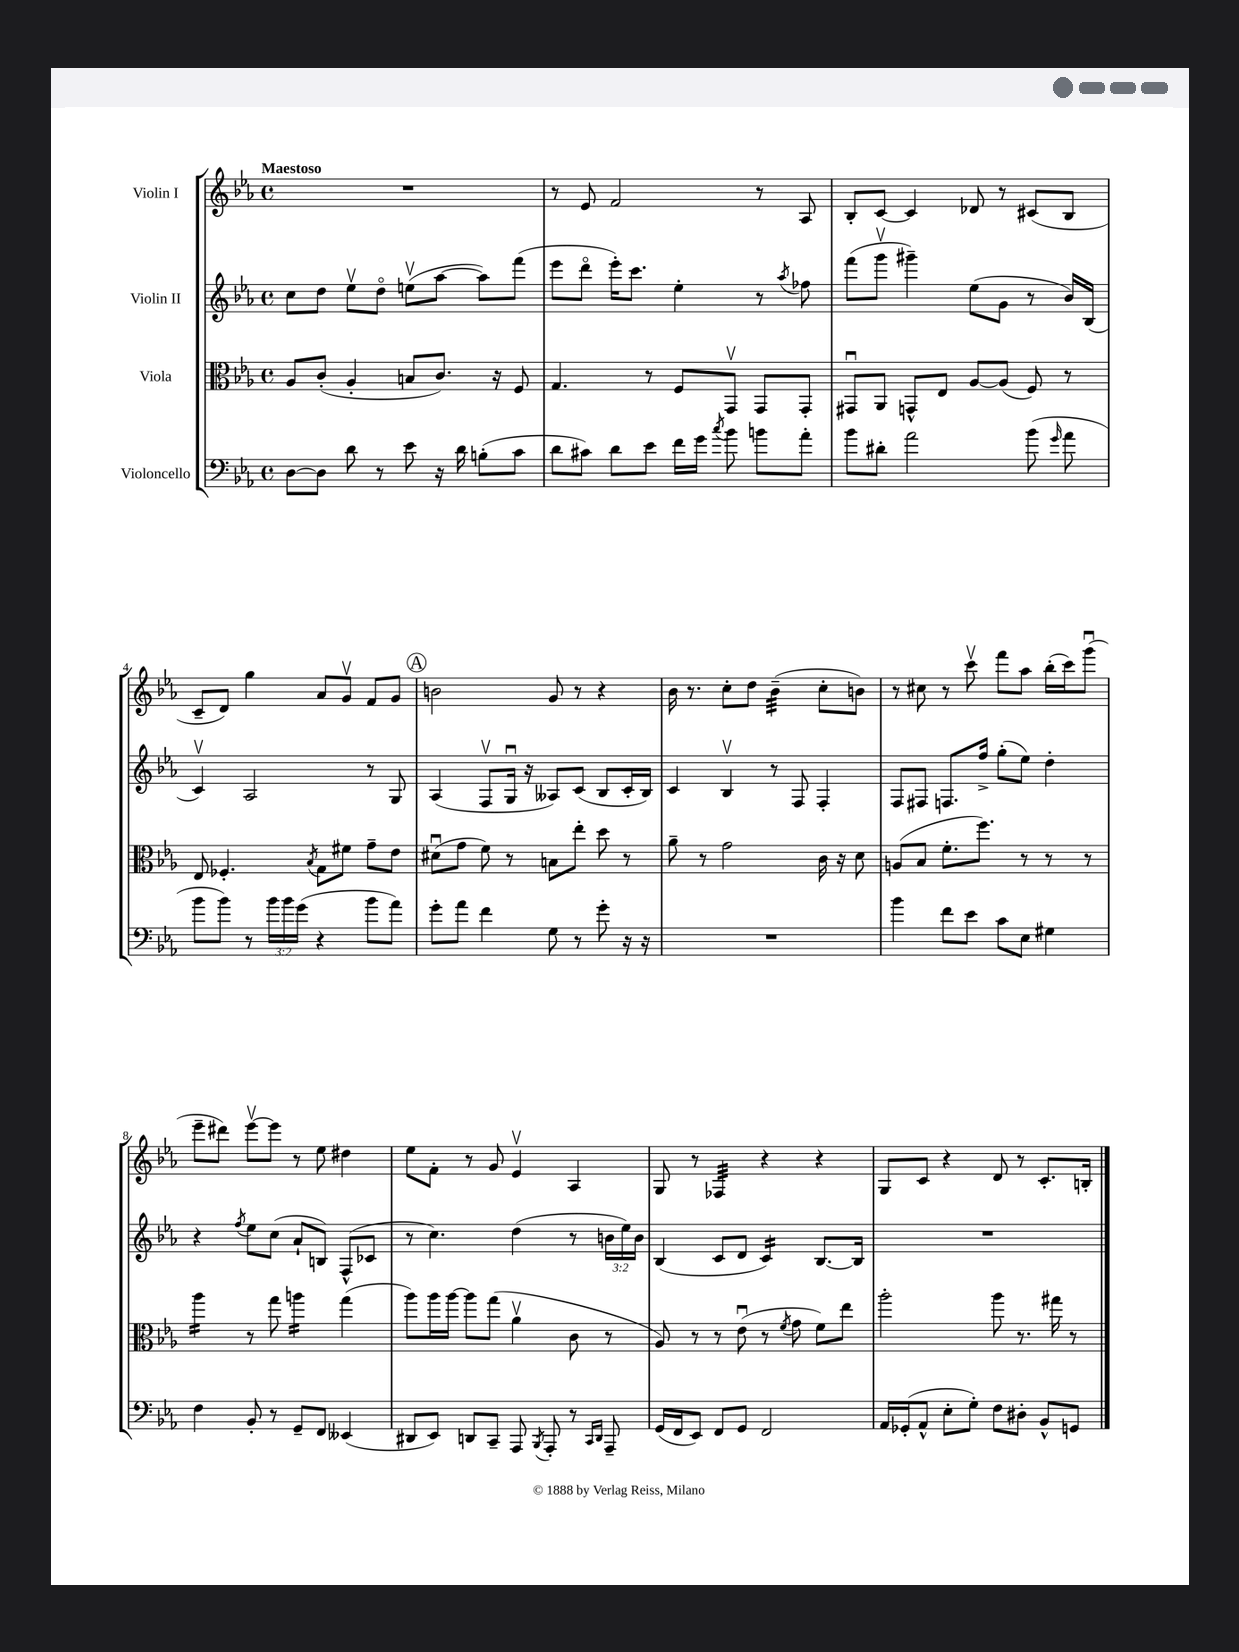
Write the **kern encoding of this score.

**kern	**kern	**kern	**kern
*staff4	*staff3	*staff2	*staff1
*clefF4	*clefC3	*clefG2	*clefG2
*k[b-e-a-]	*k[b-e-a-]	*k[b-e-a-]	*k[b-e-a-]
*M4/4	*M4/4	*M4/4	*M4/4
*met(c)	*met(c)	*met(c)	*met(c)
[8D	8A-	8cc	1r
8D]	(8c'	8dd	.
8d	4A-'	8ee-v	.
8r	.	8ddo	.
8e-	8B	(8eev	.
16r	8.c)	[8aa-	.
16d	.	.	.
(8B'	.	8aa-])	.
.	16r	.	.
8c	8F	(8fff	.
=	=	=	=
8d	4.G	8eee-	8r
8c#)	.	8dddo	8e-
8d	.	16eee-')	2f
.	.	8.ccc	.
8e-	8r	.	.
16f	8F	4ee-'	.
16g	.	.	.
8qcc	.	.	.
8b-	8GGv	.	.
8b	8GG	8r	8r
.	.	8qaa-	.
8a-'	8GG'	8ff-	8A-
=	=	=	=
8b-	8GG#u	(8fff	8B-'
8d#'	8AA-	8gggv	[8c
2a-	8GG^^	4ggg#~)	4c]
.	8E-	.	.
.	[8A-	(8ee-	8d-
.	(8A-]	8g	8r
(8b-	8F)	8r	(8c#
16qqg	.	.	.
8a-	8r	16b-)	8B-
.	.	(16B-	.
=	=	=	=
8b-	8E-	4cv)	8c~
8b-)	4.F-'	.	8d)
8r	.	2A-	4gg
24b-	.	.	.
24b-	.	.	.
(24g	.	.	.
.	8qB-	.	.
4r	8G	.	8a-
.	8f#	.	8gv
8b-	8g~	8r	8f
8a-)	8e-	8G	8g
=	=	=	=
8g'	(8d#u	(4A-	2b
8a-	8g	.	.
4f	8f)	8Fv	.
.	8r	16Gu	.
.	.	16r	.
8G	8B	8A--)	8g
8r	8ee-'	(8c	8r
8g'	8dd	8B-	4r
16r	8r	16c'	.
16r	.	16B-)	.
=	=	=	=
1r	8a-~	4c	16b-
.	.	.	8.r
.	8r	.	.
.	2g	4B-v	8cc'
.	.	.	8dd
.	.	8r	(4b-~
.	.	8F	.
.	16c	4F'	8cc'
.	16r	.	.
.	8d	.	8b)
=	=	=	=
4b-	(8A	8F	8r
.	8B-	8F#	8cc#
8f	8.f'	8.F	8r
8e-	.	.	8cccv
.	8.ff)	16ff^	.
8c	.	(8gg'	8fff
8E-	8r	8ee-)	8aa-
4G#	8r	4dd'	(16bb-'
.	.	.	16ccc)
.	8r	.	(8gggu
=	=	=	=
4F	4aa-	4r	8eee-~
.	.	.	8ddd#)
.	.	8qff	.
8BB-'	8r	8ee-	[8eee-v
8r	8gg	(8cc	8eee-]
8GG~	4aa	8a-`	8r
8FF	.	8B)	8ee-
(4EE--	(4gg	(8F^^	4dd#
.	.	8c-	.
=	=	=	=
8DD#	8aa-)	8r	8ee-
8EE-)	16aa-	4.cc)	8f'
.	[16aa-	.	.
8DD	8aa-]	.	8r
8CC~	(8gg	.	8g
8AAA-	4a-v	(4dd	4e-v
8qBBB-	.	.	.
8AAA-'	.	.	.
8r	8c	8r	4A-
16qqCC	.	.	.
16qqDD	.	.	.
8AAA-~	8r	24b	.
.	.	24ee-)	.
.	.	24b	.
=	=	=	=
(16GG	8A-)	(4B-	8G
16FF	.	.	.
8EE-)	8r	.	8r
8FF	8r	8c	4F-
8GG	(8e-u	8d	.
2FF	8r	4c)	4r
.	8qf	.	.
.	8g	.	.
.	8f)	[8.B-	4r
.	8ee-	.	.
.	.	16B-]	.
=	=	=	=
16AA-	2aa-'	1r	8G
(16GG-'	.	.	.
8AA-^^	.	.	8c
8E-'	.	.	4r
8G')	.	.	.
8F	8aa-	.	8d
8D#'	8.r	.	8r
8BB-^^	.	.	8.c'
.	16gg#	.	.
8GG	8r	.	.
.	.	.	16B'
==	==	==	==
*-	*-	*-	*-
